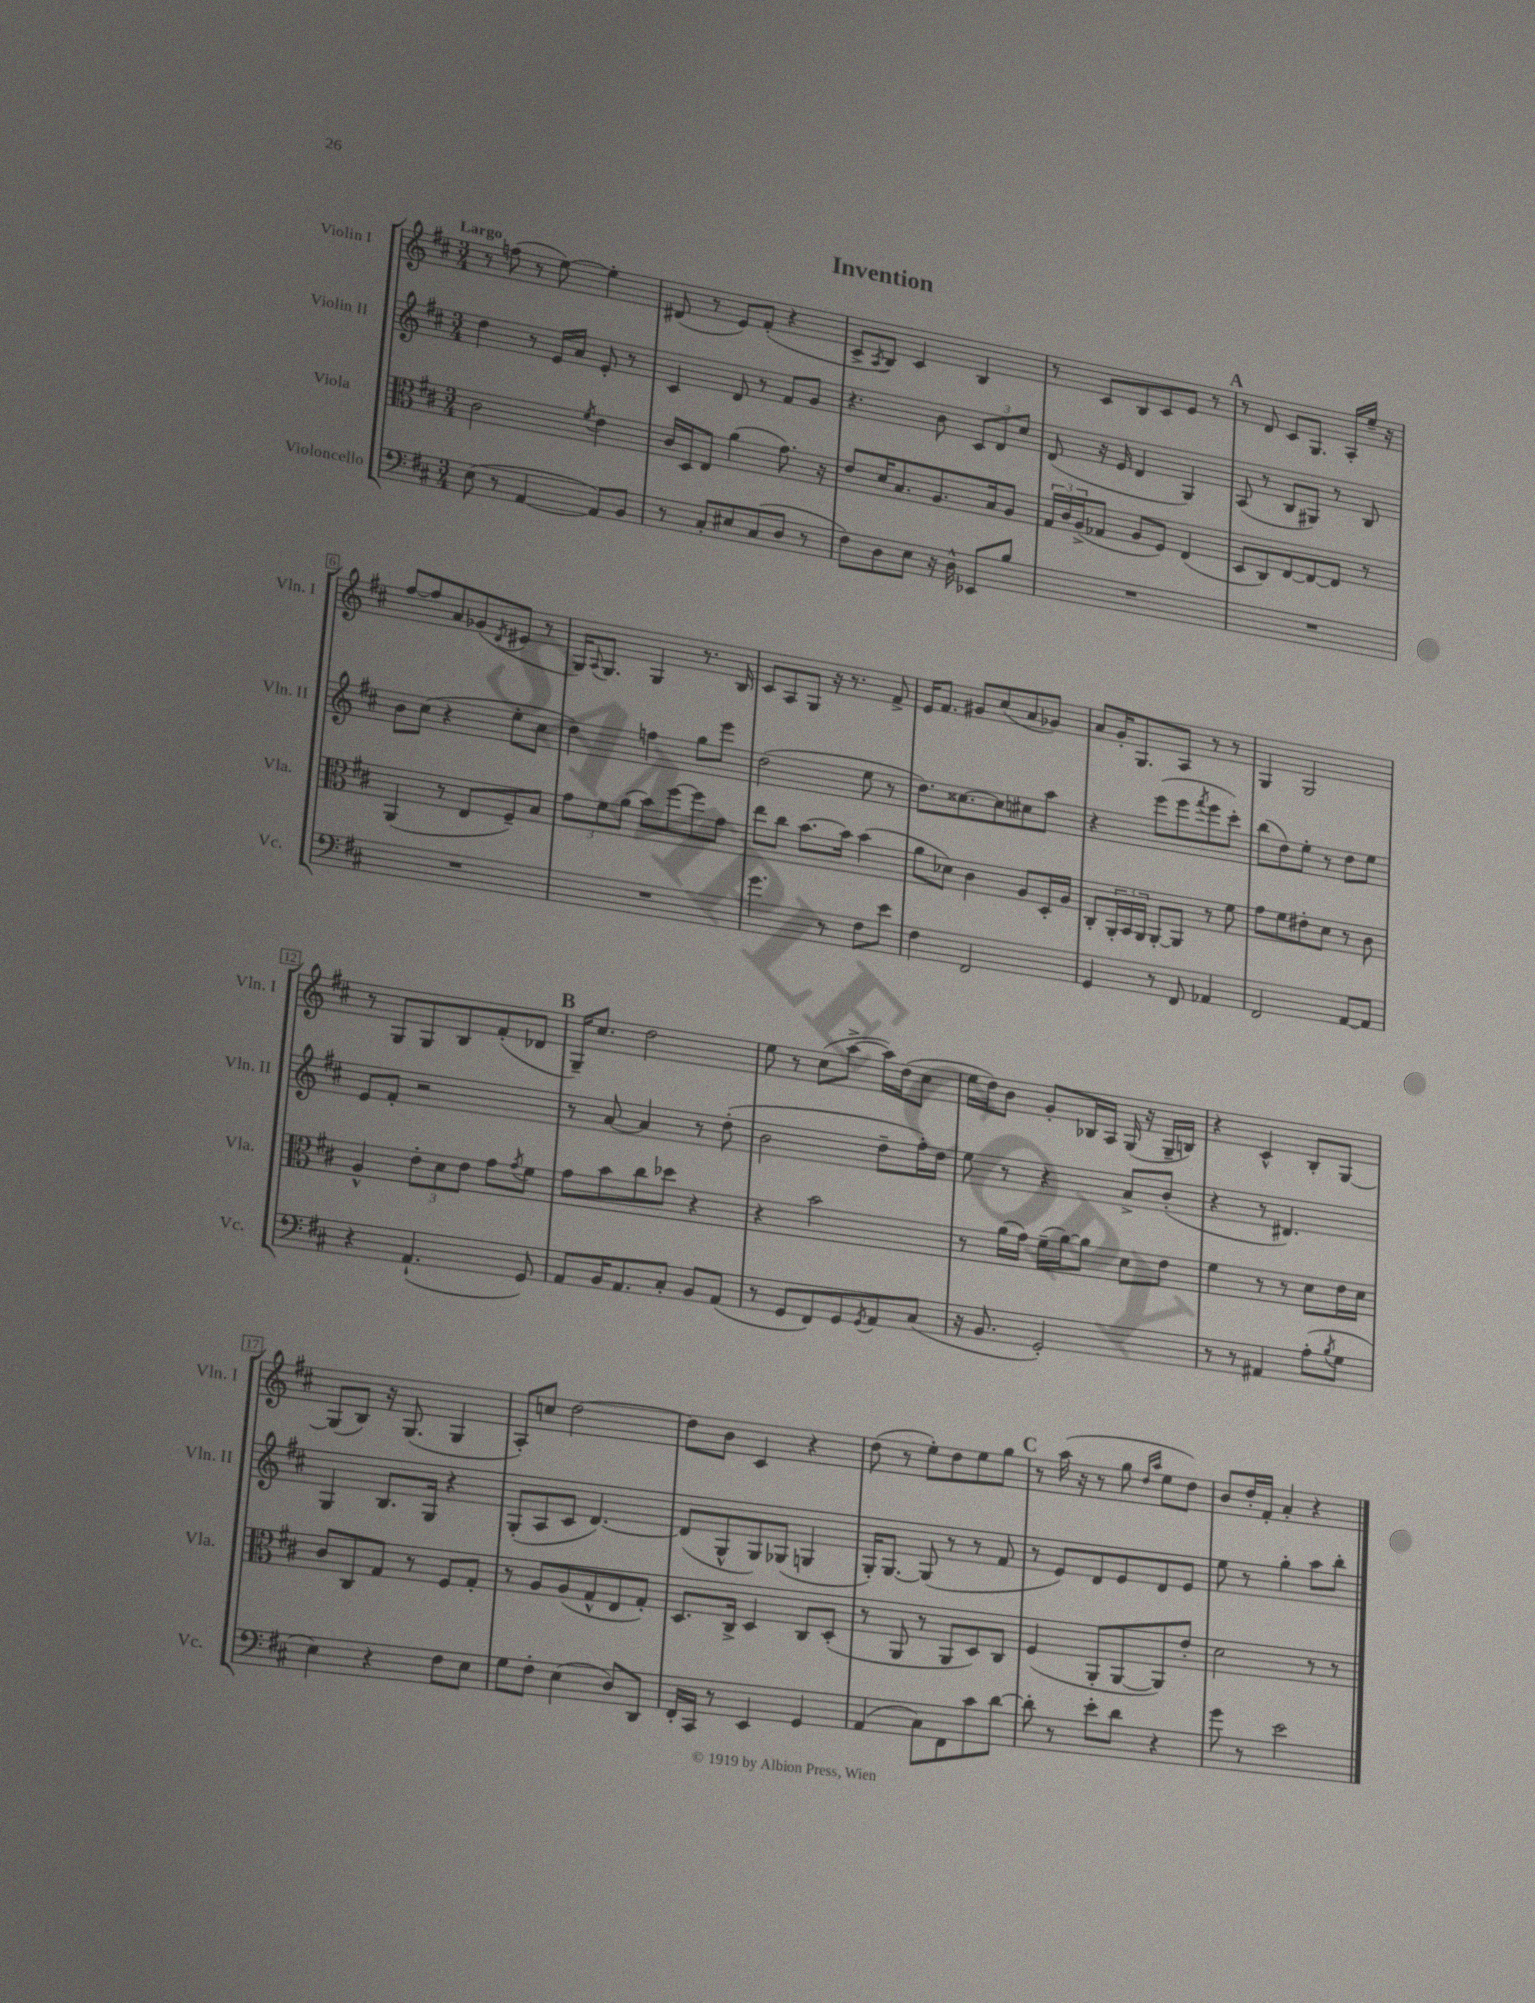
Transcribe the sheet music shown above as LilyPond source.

\header { title = "Invention" }
<<
\new StaffGroup <<
\new Staff = "s0" \with { instrumentName = "Violin I" shortInstrumentName = "Vln. I" } {
    \clef treble \key d \major \numericTimeSignature \time 3/4 \tempo "Largo"
    r8 f''8( r8 e''8~) e''4-. |
    dis'8( r8 e'8) fis'8-.( r4 |
    cis'8-> \acciaccatura { a8 } b8) cis'4 b4 |
    r8 cis'8 b8 cis'8 e'8 r8 |
    \mark \markup { \bold "A" } r8 d'8 cis'8 g8. a16-. e''16-- r16 |
    fis''8~ fis''8 a'8 ges'8( \acciaccatura { d'8 } eis'8 r8 |
    g16) \appoggiatura { a8 } g8. g4 r8. b16 |
    cis'8 a8 g8 r16 r8. fis'8-> |
    e'16 fis'8. gis'8 cis''8( a'8 ges'8) |
    a'8 g'16-. g8. a8 r8 r8 |
    g4 g2 |
    r8 g8 g8 b8 fis'8-.( des'8 |
    \mark \markup { \bold "B" } g16--) cis''8. d''2 |
    e''8 r8 cis''8( a''8~-> a''16) d''16( cis''8 |
    e''16 d''16) b'8 g'8-. bes16 a16 g16( r16 g16-- b16) |
    r4 cis'4-^ b8-. g8~ |
    g8( b8) r16 g8.( g4 |
    a8-.) c''8 d''2~ |
    d''8 b'8 cis'4 r4 |
    d''8( r8 e''8-.) d''8 e''8 g''8 |
    \mark \markup { \bold "C" } r8 a''16( r16 r8 g''8 \grace { d''16 a''16 } e''8 d''8) |
    b'8 d''16-. fis'16-. a'4-. r4 \bar "|." |
}
\new Staff = "s1" \with { instrumentName = "Violin II" shortInstrumentName = "Vln. II" } {
    \clef treble \key d \major \numericTimeSignature \time 3/4
    d''4 r8 e'16 a'16 e'8-. r8 |
    cis'4 d'8 r8 fis'8 g'8 |
    r4. b'8 \tuplet 3/2 { cis'8 d'8 cis''8 } |
    d'8( r16 e'16 d'4 g4) |
    \mark \markup { \bold "A" } a8( r8 b8 gis8) r8 b8 |
    b'8 cis''8( r4 e''8-. cis''8 |
    d''4) f''4 g''8 e'''8 |
    d''2( e''8 r8 |
    d''8.) cisis''8.~ cisis''8 cis''8 a''8 |
    r4 e'''8( e'''8 \acciaccatura { fis'''8 } e'''8 cis'''8-.) |
    b''8( d''8) e''8-. r8 d''8 e''8 |
    e'8 fis'8-. r2 |
    \mark \markup { \bold "B" } r8 a'8~ a'4 r8 d''8-.( |
    b'2 d''8-- fis''16-.) d''16 |
    e''8 r8 r4 a'8-> b'8-.( |
    r4 r8 dis'4.) |
    g4 b8. g16 r4 |
    g8-.( a8 cis'8 d'4.~) |
    d'8( g8-^ g8) ges8( g4 |
    g16-.) g8.~ g8( r8 r8 fis'8 |
    \mark \markup { \bold "C" } r8 e'8) d'8 e'8 d'8 e'8 |
    e''8 r8 g''4-. a''8 b''8-. \bar "|." |
}
\new Staff = "s2" \with { instrumentName = "Viola" shortInstrumentName = "Vla." } {
    \clef alto \key d \major \numericTimeSignature \time 3/4
    cis'2 \acciaccatura { fis'8 } e'4 |
    cis'16 d16 e8 a'4( g'8.) r16 |
    e'8 d'16 b8. a8. b16 a8 |
    \tuplet 3/2 { g16 cis'16 a16->( } ges8 a8 fis8) e4( |
    \mark \markup { \bold "A" } d8 cis8) e8~ e8~ e8 r8 |
    a,4( r8 e8 fis8--) b8 |
    \tuplet 3/2 { g'8 fis'8 a'8( } b'8) fis''8~ fis''8 g'8 |
    e''8 cis''8 b'8.~ b'16 b'4( |
    a'8 des'8) cis'4 a8 d16-. a16 |
    cis8-. \tuplet 3/2 { a,16-. b,16 a,16 } a,8~-. a,8 r8 fis'8 |
    g'8 fis'8 eis'8-. d'8 r8 cis'8 |
    a4-^ \tuplet 3/2 { e'8-. d'8 e'8 } g'8 \acciaccatura { g'8 } fis'8 |
    \mark \markup { \bold "B" } g'8 b'8 cis''8 des''8 r4 |
    r4 b'2 |
    r8 a'16( g'16) fis'16--( a'16~) a'8 d'8 e'8 |
    fis'4 r8 r8 d'8 e'16 d'16 |
    cis'8 cis8 g8 r8 fis8 g8-. |
    r8 a8 a8( g8-^ e8 g8-.) |
    d8. cis16-> d4 cis8 d8-.( |
    r8 a,8 r8 a,8 d8) cis8 |
    \mark \markup { \bold "C" } fis4( a,8-. a,8~ a,8) e'8-. |
    d'2 r8 r8 \bar "|." |
}
\new Staff = "s3" \with { instrumentName = "Violoncello" shortInstrumentName = "Vc." } {
    \clef bass \key d \major \numericTimeSignature \time 3/4
    e8( r8 a,4~ a,8) b,8 |
    r8 cis8-. eis8 cis8( d8 r8 |
    fis8) d8 e8 r16 d16-^ ees,8 b8 |
    R2. |
    \mark \markup { \bold "A" } R2. |
    R2. |
    R2. |
    g'4. r8 fis8 e'8 |
    fis4 fis,2 |
    g,4 r8 fis,8 aes,4 |
    fis,2 a,8~ a,8 |
    r4 a,4.-!( g,8) |
    \mark \markup { \bold "B" } a,8 b,16 a,8. cis8-. b,8 a,8( |
    r8 g,8 fis,8) g,8 \acciaccatura { g,8 } a,8 cis8( |
    r16 b,8. g,2-.) |
    r8 r8 ais,4 a8-.( \acciaccatura { b8 } g8 |
    e4) r4 fis8 e8 |
    g8 fis8-. e4( d8) d,8 |
    fis,16-. cis,16 r8 e,4 g,4 |
    a,4( cis8) fis,8 cis'8 d'8~ |
    \mark \markup { \bold "C" } d'8-. r8 e'8-. d'8 r4 |
    g'8 r8 e'2 \bar "|." |
}
>>
>>
\layout { \context { \Score \override BarNumber.stencil = #(make-stencil-boxer 0.1 0.3 ly:text-interface::print) } }
